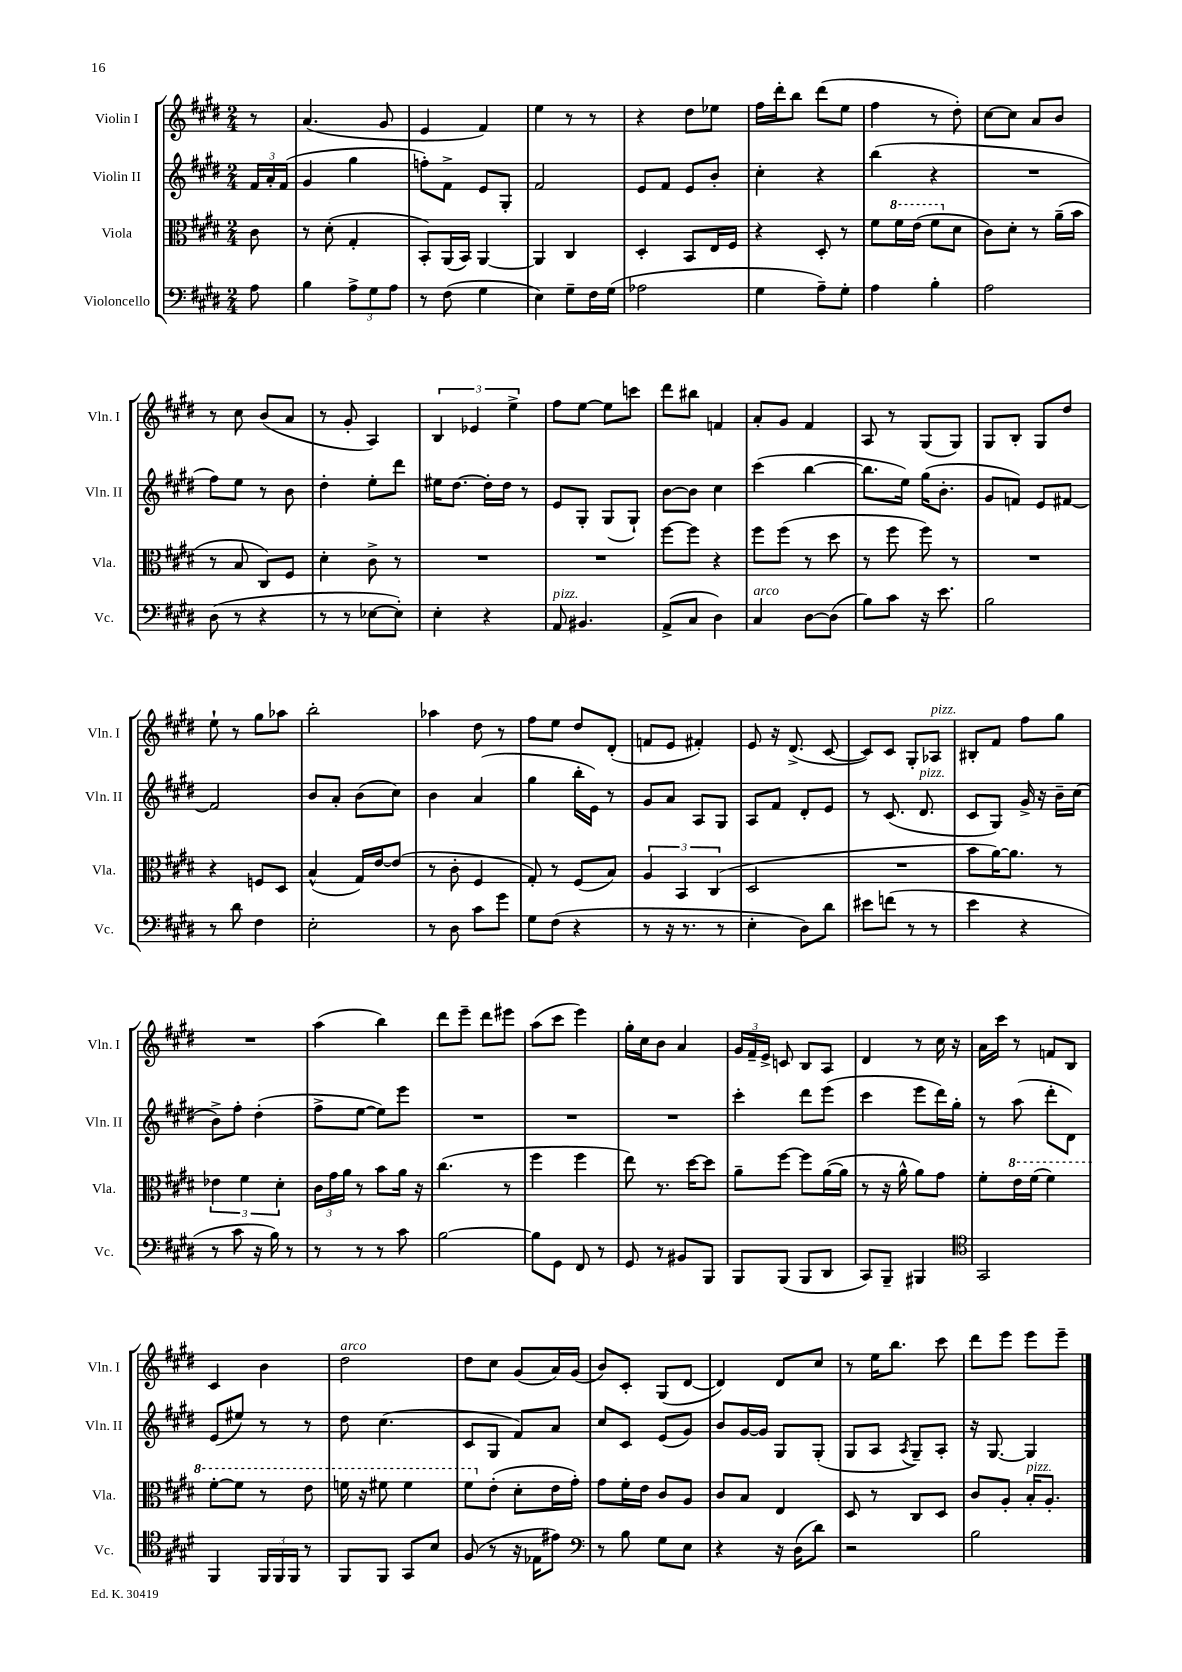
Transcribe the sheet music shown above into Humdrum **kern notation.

**kern	**kern	**kern	**kern
*part4	*part3	*part2	*part1
*staff4	*staff3	*staff2	*staff1
*I"Violoncello	*I"Viola	*I"Violin II	*I"Violin I
*I'Vc.	*I'Vla.	*I'Vln. II	*I'Vln. I
*clefF4	*clefC3	*clefG2	*clefG2
*k[f#c#g#d#]	*k[f#c#g#d#]	*k[f#c#g#d#]	*k[f#c#g#d#]
*M2/4	*M2/4	*M2/4	*M2/4
=	=	=	=
8A\	8c#\	24f#/LL	8r
.	.	24a'/	.
.	.	(24f#/JJ	.
=1	=1	=1	=1
4B\	8r	4g#/	(4.a/
.	(8d#'\	.	.
12A^\L	4G#'/	4gg#\	.
12G#\	.	.	.
.	.	.	8g#/
12A\J	.	.	.
=2	=2	=2	=2
8r	8BB'/L)	8ffn'\L)	4e/
(8F#\	(16AA/L	8f#^\J	.
.	16BB/JJ)	.	.
4G#\	[4AA/	8e/L	4f#/)
.	.	8G#'/J	.
=3	=3	=3	=3
4E\)	4AA/]	2f#/	4ee\
8G#~\L	4C#/	.	8r
16F#\L	.	.	8r
(16G#\JJ	.	.	.
=4	=4	=4	=4
2A-X\	4D#'/	8e/L	4r
.	.	8f#/J	.
.	8BB/L	8e/L	8dd#\L
.	16E/L	8b'/J	8ee-X\J
.	16F#/JJ	.	.
=5	=5	=5	=5
4G#\	4r	4cc#'\	16ff#\LL
.	.	.	16ddd#'\J
.	.	.	8bb\J
8A~\L)	8D#'/	4r	(8ddd#\L
8G#'\J	8r	.	8ee\J
=6	=6	=6	=6
4A\	8f#\L	(4bb\	4ff#\
*	*8va	*	*
.	16ff#\L	.	.
.	(16ee\JJ	.	.
4B'\	8ff#\L	4r	8r
*	*X8va	*	*
.	8d#\J	.	8dd#'\)
=7	=7	=7	=7
2A\	8c#\L)	2r	[8cc#\L
.	8d#'\J	.	8cc#\J]
.	8r	.	8a/L
.	(16a~\LL	.	8b/J
.	16b\JJ	.	.
!!LO:LB:g=z
=8	=8	=8	=8
(8D#\	8r	8ff#\L)	8r
8r	8B/	8ee\J	8cc#\
4r	8C#/L)	8r	(8b/L
.	8F#/J	8b\	8a/J
=9	=9	=9	=9
8r	4d#'\	4dd#'\	8r
8r	.	.	8g#'/
[8E-X\L	8c#^\	8ee'\L	4A/)
8E-'\J])	8r	8ddd#\J	.
=10	=10	=10	=10
4E'\	2r	16ee#X\KL	6B/
.	.	[8.dd#\J	.
.	.	.	6e-X/
4r	.	16dd#'\LL]	.
.	.	16dd#\JJ	.
.	.	.	6ee^\
.	.	8r	.
=11	=11	=11	=11
!LO:TX:a:i:t=pizz.	!	!	!
8AA/	2r	8e/L	8ff#\L
4.BB#X/	.	8G#'/J	[8ee\J
.	.	(8G#/L	8ee\L]
.	.	8G#`/J)	8cccn\J
=12	=12	=12	=12
(8AA^/L	[8ff#\L	[8b\L	8ddd#\L
8C#/J	8ff#\J]	8b\J]	8bb#X\J
4D#\)	4r	4cc#\	4fn/
=13	=13	=13	=13
!LO:TX:a:i:t=arco	!	!	!
4C#/	8ff#\L	(4ccc#\	8a'/L
.	(8ff#\J	.	8g#/J
[8D#\L	8r	[4bb\	4f#/
(8D#\J]	8dd#\	.	.
=14	=14	=14	=14
8B\L)	8r	8.bb\L]	8A/
8c#\J	8ff#\	.	8r
.	.	16ee\Jk)	.
16r	8ff#\)	(16gg#\KL	(8G#/L
8.e\	.	8.b'\J	.
.	8r	.	8G#/J)
=15	=15	=15	=15
2B\	2r	8g#/L	8G#/L
.	.	8fn/J)	8B'/J
.	.	8e/L	8G#/L
.	.	[8f#X/J	8dd#/J
!!LO:LB:g=z
=16	=16	=16	=16
8r	4r	2f#/]	8ee`\
8d#\	.	.	8r
4F#\	8Fn/L	.	8gg#\L
.	8D#/J	.	8aa-X\J
=17	=17	=17	=17
2E'\	(4B^^/	8b/L	2bb'\
.	.	8a'/J	.
.	16G#/LL)	(8b\L	.
.	[16e/J	.	.
.	(8e/J]	8cc#\J)	.
=18	=18	=18	=18
8r	8r	4b\	4aa-X\
8D#\	8c#'\	.	.
8c#\L	4F#/	(4a/	8dd#\
8g#\J	.	.	8r
=19	=19	=19	=19
8G#\L	8G#'/)	4gg#\	8ff#\L
(8F#\J	8r	.	8ee\J
4r	(8F#/L	16bb'\LL	8dd#/L
.	.	16e\JJ)	.
.	8B/J)	8r	(8d#'/J
=20	=20	=20	=20
8r	6A/	8g#/L	8fn/L
16r	.	8a/J	8e/J
.	6BB/	.	.
8.r	.	.	.
.	.	8A/L	4f#X'/)
.	(6C#/	.	.
8r	.	8G#/J	.
=21	=21	=21	=21
4E'\	2D#/	8A/L	8e/
.	.	8f#/J	16r
.	.	.	(8.d#^/
8D#\L)	.	8d#'/L	.
8d#\J	.	8e/J	[8c#/
=22	=22	=22	=22
8e#X\L	2r	8r	8c#/L])
(8fn\J	.	(8.c#/	8c#/J
8r	.	.	8G#'/L
!	!	!LO:TX:a:i:t=pizz.	!
.	.	8.d#/	.
!	!	!	!LO:TX:a:i:t=pizz.
8r	.	.	8A-X/J
=23	=23	=23	=23
4e\	8b\L	8c#/L	8B#X'/L
.	[16a\K)	8G#/J)	8f#/J
.	8.a\J]	.	.
4r	.	16g#^/	8ff#\L
.	.	16r	.
.	8r	16b~\LL	8gg#\J
.	.	(16cc#\JJ	.
!!LO:LB:g=z
=24	=24	=24	=24
8r	6e-X\	8b^\L)	2r
8c#\	.	8ff#'\J	.
.	6f#\	.	.
16r	.	(4dd#'\	.
16B\)	.	.	.
.	6d#'\	.	.
8r	.	.	.
=25	=25	=25	=25
8r	24c#\LL	8ff#^\L	(4aa\
.	24g#\	.	.
.	24a\JJ	.	.
8r	8r	[8ee\J	.
8r	8b\L	8ee\L])	4bb\)
8c#\	16a\Jk	8eee\J	.
.	16r	.	.
=26	=26	=26	=26
[2B\	(4.cc#\	2r	8ddd#\L
.	.	.	8eee~\J
.	.	.	8ddd#\L
.	8r	.	8eee#X\J
=27	=27	=27	=27
8B\L]	4ff#\	2r	(8aa\L
8GG#\J	.	.	8ccc#\J
8FF#/	4ff#\	.	4eee\)
8r	.	.	.
=28	=28	=28	=28
8GG#/	8ee\)	2r	16gg#'\LL
.	.	.	16cc#\J
8r	8.r	.	8b\J
8BB#X/L	.	.	4a/
.	[16dd#\KL	.	.
8BBB/J	8dd#\J]	.	.
=29	=29	=29	=29
8BBB/L	8a~\L	4ccc#'\	24g#/LL
.	.	.	24f#~/
.	.	.	24e^/JJ
(8BBB/J	[8ff#\J	.	8cn/
8BBB/L	8ff#\L]	8ddd#\L	8B/L
8DD#/J	([16a\L	(8eee\J	8A/J
.	16a\JJ]	.	.
=30	=30	=30	=30
8CC#/L)	8r	4ccc#\	4d#/
8BBB~/J	16r	.	.
.	16a^^\	.	.
4BBB#X/	8a\L)	8eee\L	8r
.	8g#\J	16ddd#\L)	16cc#\
.	.	16gg#'\JJ	16r
=31	=31	=31	=31
*clefC4	*	*	*
2GG#/	8f#'\L	8r	16a\LL
.	.	.	16ccc#\JJ
*	*8va	*	*
.	16ee\L	(8aa\	8r
.	(16ff#\JJ	.	.
.	4ff#\)	8ddd#'\L	8fn/L
.	.	8d#\J)	8B/J
!!LO:LB:g=z
=32	=32	=32	=32
4FF#/	[8ff#'\L	(8e/L	4c#/
.	8ff#\J]	8ee#X/J)	.
24FF#/LL	8r	8r	4b\
24FF#/	.	.	.
24FF#/JJ	.	.	.
8r	8ee\	8r	.
=33	=33	=33	=33
!	!	!	!LO:TX:a:i:t=arco
8FF#/L	16ffn\	8dd#\	2dd#\
.	16r	.	.
8FF#/J	8ff#X\	(4.cc#\	.
8GG#/L	4ff#\	.	.
8B/J	.	.	.
=34	=34	=34	=34
(8F#/	8ff#\L	8c#/L	8dd#\L
*	*X8va	*	*
8r	(8e'\J	8G#/J	8cc#\J
16r	8d#'\L	8f#/L)	(8g#/L
16E-X\KL	.	.	.
8e#X\J)	16e\L	8a/J	16a/L)
.	16g#'\JJ)	.	(16g#/JJ
=35	=35	=35	=35
*clefF4	*	*	*
8r	8g#\L	8cc#/L	8b/L)
8B\	16f#'\L	8c#/J	8c#'/J
.	16e\JJ	.	.
8G#\L	8c#/L	(8e/L	(8G#/L
8E\J	8A/J	8g#/J)	[8d#/J
=36	=36	=36	=36
4r	8c#/L	8b/L	4d#/])
.	8B/J	[16g#/L	.
.	.	16g#/JJ]	.
16r	4E/	8G#/L	8d#/L
(16D#\KL	.	.	.
8d#\J)	.	(8G#'/J	8cc#/J
=37	=37	=37	=37
2r	8D#/	8G#/L	8r
.	8r	8A/J	16ee\KL
.	.	.	8.bb\J
.	.	8qA/	.
.	8C#/L	8G#~/L)	.
.	8D#/J	8A'/J	8ccc#\
=38	=38	=38	=38
2B\	8c#/L	16r	8ddd#\L
.	.	[8.G#/	.
.	8A'/J	.	8eee\J
!	!LO:TX:a:i:t=pizz.	!	!
.	16B'/KL	4G#/]	8eee\L
.	8.A'/J	.	.
.	.	.	8eee~\J
==	==	==	==
*-	*-	*-	*-
